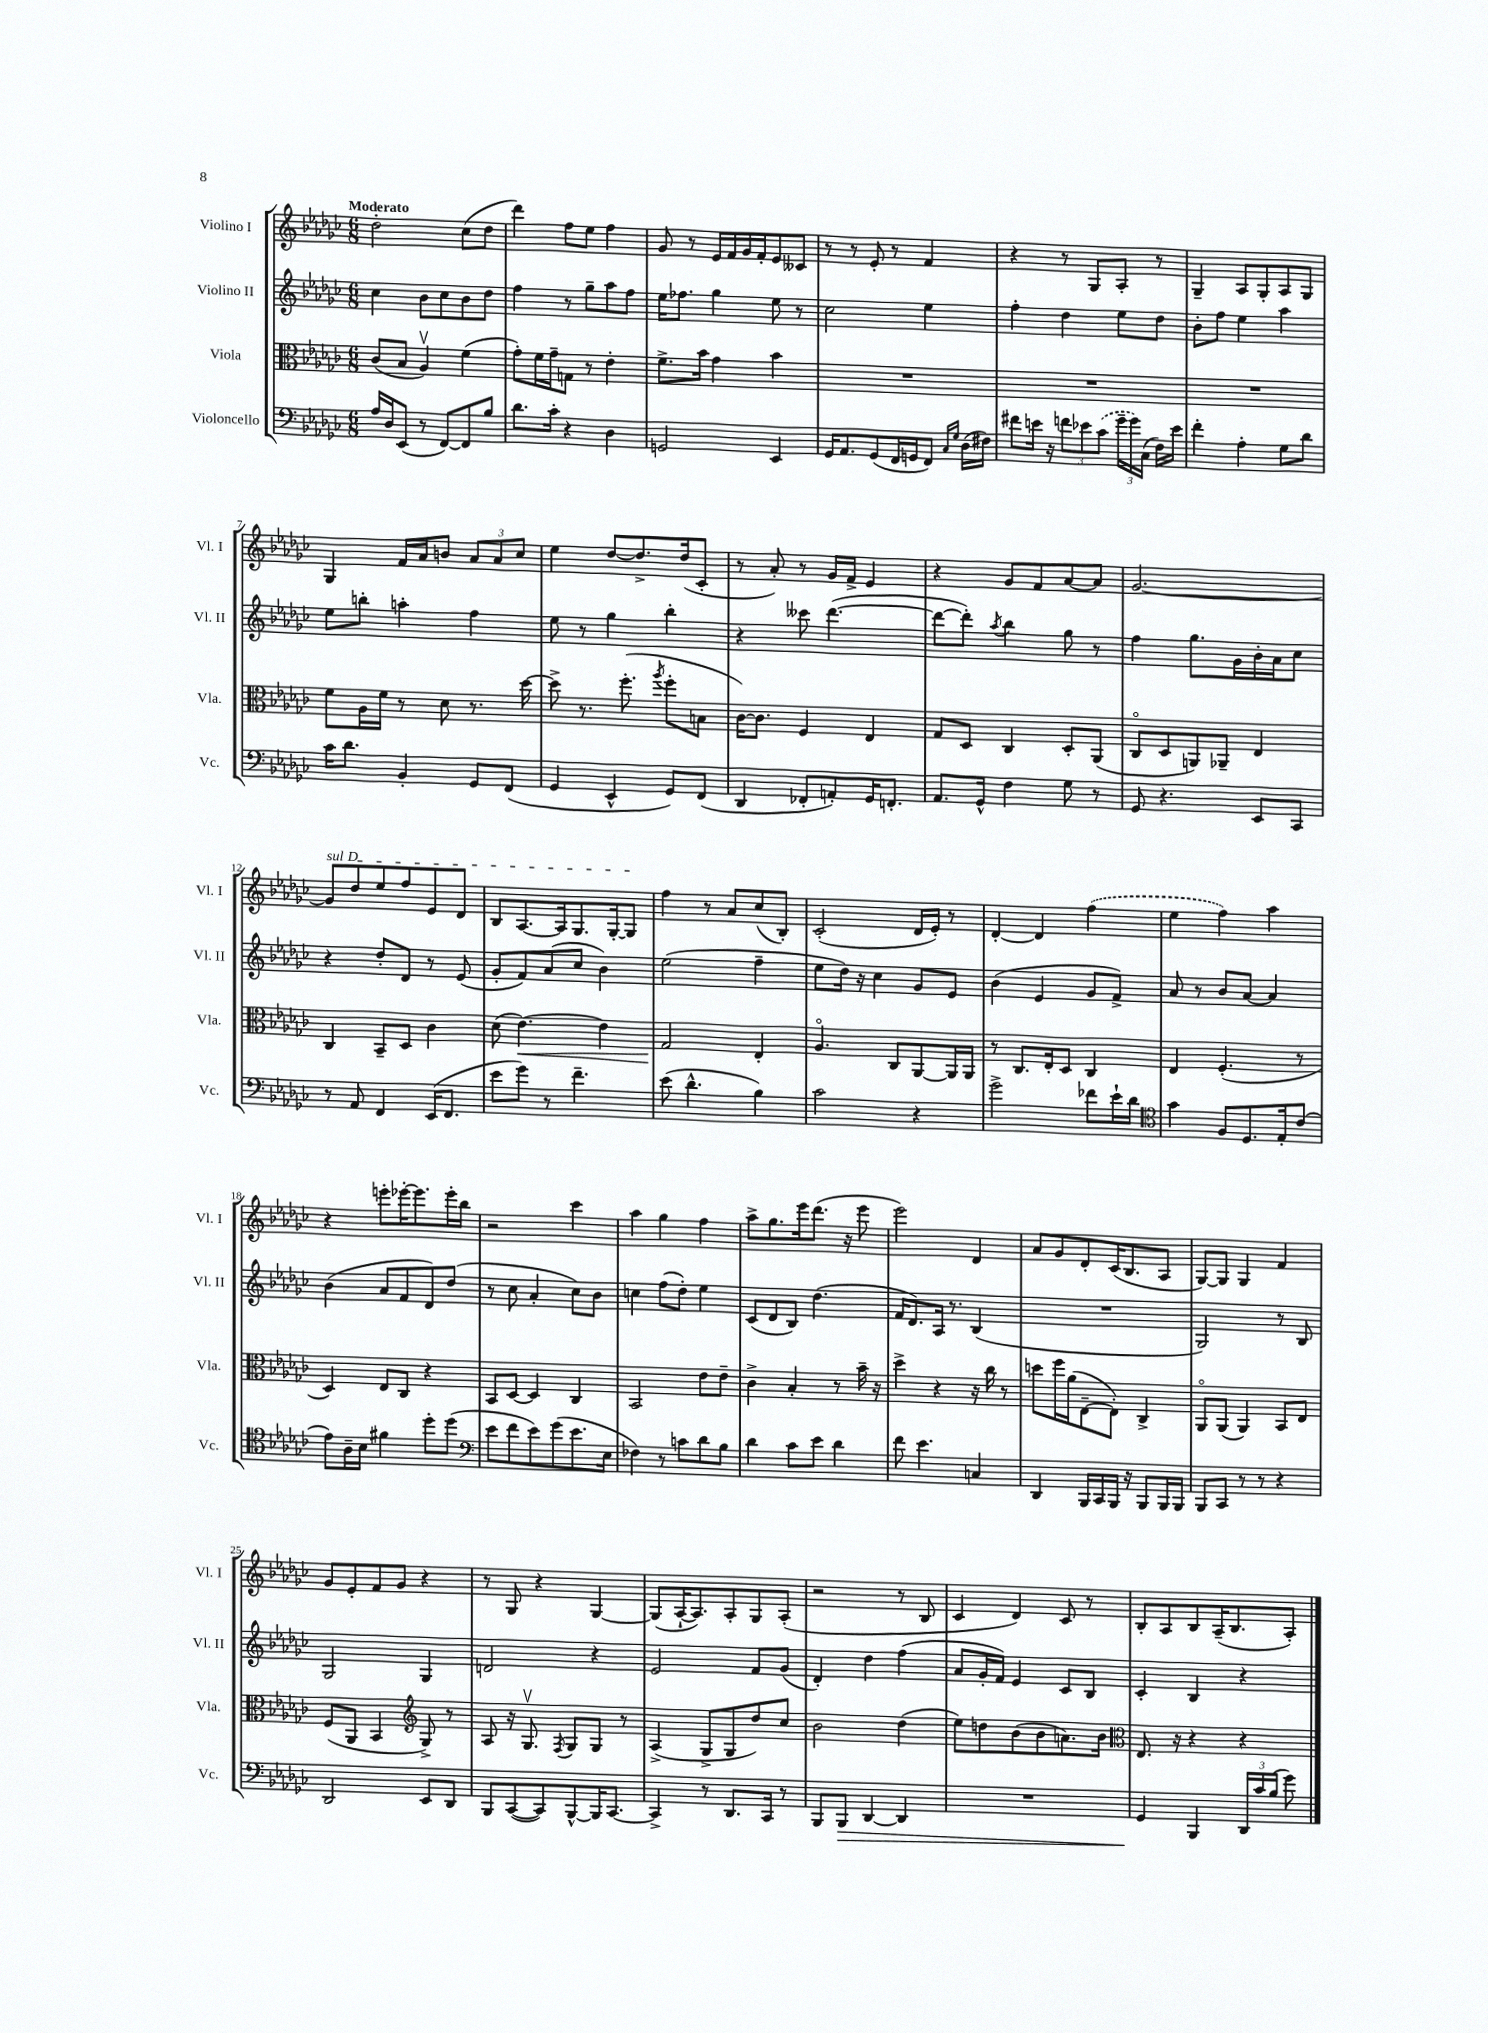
<<
\new StaffGroup <<
\new Staff = "s0" \with { instrumentName = "Violino I" shortInstrumentName = "Vl. I" } {
    \clef treble \key ges \major \numericTimeSignature \time 6/8 \tempo "Moderato"
    \autoBeamOff des''2-. ces''8[( des''8] |
    des'''4) f''8[ ees''8] f''4 |
    ges'8 r8 ees'16[ f'16 ges'16 f'16-. ees'8 ceses'8] |
    r8 r8 ees'8-. r8 f'4 |
    r4 r8 ges8[ aes8]-. r8 |
    ges4-- aes8[ ges8-. aes8 ges8] |
    ges4 f'16[ aes'16 b'8] \tuplet 3/2 { aes'8[ aes'8 ces''8] } |
    ees''4 des''8[~ des''8.-> des''16( ces'8]-. |
    r8 aes'8-.) r8 ges'16[ f'16]-> ees'4 |
    r4 ges'8[ f'8 aes'8~ aes'8] |
    ges'2.~ |
    \once \override TextSpanner.bound-details.left.text = \markup { \italic "sul D" } ges'8[\startTextSpan des''8 ees''8 f''8 ees'8 des'8] |
    bes8[ aes8.~ aes16 ges8. ges16~-. ges8]\stopTextSpan |
    f''4 r8 aes'8[ ces''8( bes8]-.) |
    ces'2-.( des'16[ ees'16]-.) r8 |
    des'4~-. des'4 \once \slurDashed f''4( |
    ees''4 f''4) aes''4 |
    r4 e'''8[-. ees'''16~-. ees'''8. ees'''16-. bes''16] |
    r2 ces'''4 |
    aes''4 ges''4 f''4 |
    aes''8[-> ges''8. ees'''16 des'''8.]( r16 ees'''8 |
    ees'''2) des'4 |
    aes'8[ ges'8 des'8-. ces'16( bes8. aes8] |
    ges8[~) ges8] ges4 f'4 |
    ges'8[ ees'8-. f'8 ges'8] r4 |
    r8 ges8 r4 ges4~ |
    ges8[( aes16~-! aes8.) aes8-. ges8 aes8]-.( |
    r2 r8 bes8 |
    ces'4 des'4) ces'8 r8 |
    bes8[-. aes8 bes8 aes16--( bes8. aes8]-.) \bar "|." |
}
\new Staff = "s1" \with { instrumentName = "Violino II" shortInstrumentName = "Vl. II" } {
    \clef treble \key ges \major \numericTimeSignature \time 6/8
    \autoBeamOff ces''4 bes'8[ ces''8 bes'8 des''8] |
    f''4 r8 ges''8[-- aes''8 f''8] |
    ees''16[ fes''8.] ges''4 ees''8 r8 |
    ces''2 ees''4 |
    f''4-. des''4 ees''8[ des''8] |
    bes'8[-. f''8] ees''4 aes''4 |
    ees''8[ b''8]-. a''4-. f''4 |
    ees''8 r8 ges''4 bes''4-. |
    r4 ceses'''8 des'''4.~( |
    des'''8[~ des'''8]-.) \acciaccatura { aes''8 } bes''4 ges''8 r8 |
    f''4 ges''8.[ ges'16 bes'16-. aes'16 ces''8] |
    r4 des''8[-. des'8] r8 ees'8( |
    ges'8[-. f'8) aes'8( ces''8] bes'4) |
    ees''2( f''4-- |
    ees''8[ des''16]) r16 ces''4 ges'8[ ees'8] |
    bes'4( ees'4 ges'8[ f'8]->) |
    aes'8 r8 bes'8[ aes'8]~ aes'4 |
    bes'4( aes'8[ f'8 des'8) des''8]( |
    r8 ces''8 aes'4-. ces''8[) bes'8] |
    c''4 f''8[( des''8]-.) ees''4 |
    ces'8[( des'8 bes8]) des''4.( |
    f'16[ des'8.) aes16] r8. bes4( |
    R2. |
    ges2) r8 bes8 |
    ges2 ges4 |
    d'2 r4 |
    ees'2 f'8[ ges'8]( |
    des'4-.) des''4 f''4( |
    aes'8[ ges'16-. f'16]) ees'4 ces'8[ bes8] |
    ces'4-. bes4 r4 \bar "|." |
}
\new Staff = "s2" \with { instrumentName = "Viola" shortInstrumentName = "Vla." } {
    \clef alto \key ges \major \numericTimeSignature \time 6/8
    \autoBeamOff ces'8[( bes8] aes4\upbow) f'4( |
    ges'8[-.) f'16 ges'16-- g8] r8 ees'4-. |
    f'8.[-> bes'16] ges'4 bes'4 |
    R2. |
    R2. |
    R2. |
    f'8[ aes16 f'16] r8 des'8 r8. des''16~ |
    des''8-> r8. f''8.-.( \acciaccatura { aes''8 } f''8[-. b8] |
    ces'16[~) ces'8.] f4 ees4 |
    ges8[ des8] ces4 des8[-. aes,8]( |
    ces8[\flageolet des8 a,8) aes,8]-- ees4 |
    ces4 bes,8[-- des8] ces'4 |
    des'8( ees'4.~\<) ees'4 |
    ges2\! ees4-. |
    aes4.\flageolet ces8[ aes,8~ aes,16 aes,16] |
    r8 ces8.[ ees16-. des8] ces4 |
    ees4 f4.-.( r8 |
    des4) ees8[ ces8] r4 |
    bes,8[ des8]~ des4 ces4 |
    bes,2 ees'8[ ees'8]-- |
    ces'4-> bes4-. r8 bes'16-- r16 |
    des''4-> r4 r16 ces''16 r8 |
    d''8[ f''16 aes'16( ees8~-- ees8]-.) ces4-> |
    aes,8[\flageolet aes,8]( aes,4) bes,8[ ees8] |
    f8[( aes,8] bes,4 \clef treble ges8->) r8 |
    aes8 r16 ges8.\upbow \acciaccatura { f8 } ges8[ ges8] r8 |
    aes4->( ges8[-> ges8 des''8) ces''8] |
    bes'2 des''4( |
    ees''8[) d''8 bes'8( bes'8 a'8.) bes'16] |
    \clef alto ees8. r16 r4 r4 \bar "|." |
}
\new Staff = "s3" \with { instrumentName = "Violoncello" shortInstrumentName = "Vc." } {
    \clef bass \key ges \major \numericTimeSignature \time 6/8
    \autoBeamOff aes16[ des16 ees,8]( r8 f,8[~) f,8 bes8] |
    des'8.[ ces'16]-. r4 des4 |
    g,2 ees,4 |
    ges,16[ aes,8. ges,8( f,16 g,16 f,8]) \grace { ces16[ ges16] } des16[( fis16]) |
    fis'8[ e'16] r16 \tuplet 3/2 { f'8[ ees'8 \once \slurDashed ces'8]( } \tuplet 3/2 { ges'16[-- ges'16) ces16]( } f16[) ees'16] |
    f'4-. aes4-. ges8[ des'8] |
    ces'16[ des'8.] bes,4-. ges,8[ f,8]( |
    ges,4 ees,4-^ ges,8[) f,8]( |
    des,4 fes,8[-. a,8-.) ges,16 f,8.]-. |
    aes,8.[ ges,16]-^ f4 ges8 r8 |
    ges,8 r4. ees,8[ ces,8] |
    r8 aes,8 f,4 ees,16[( f,8.] |
    ees'8[ ges'8]) r8 f'4.-- |
    ees'8( des'4.-^ bes4) |
    ces'2 r4 |
    ges'2-> fes'8[ ees'16-! des'16] |
    \clef tenor ges'4 f8[ des8. ees16-. ces'8]( |
    ees'8[) aes16-- bes16] fis'4 des''8[-. des''8]( |
    \clef bass ees'8[ f'8 ees'8) ges'8( ees'8. ees16] |
    fes4) r8 c'8[ des'8 bes8] |
    des'4 ces'8[ ees'8] des'4 |
    f'8 ees'4. c4 |
    des,4 bes,,16[ ces,16 bes,,16] r16 bes,,8[ bes,,16 bes,,16] |
    bes,,8[ ces,8] r8 r8 r4 |
    des,2 ees,8[ des,8] |
    bes,,8[ ces,8~( ces,8) bes,,8~-^ bes,,16 ces,8.]~ |
    ces,4-> r8 des,8.[ ces,16] r8 |
    bes,,8[ bes,,8]\> des,4~ des,4 |
    R2. |
    ges,4\! bes,,4 \tuplet 3/2 { des,16[ ces'16 bes16]( } ges'8) \bar "|." |
}
>>
>>
